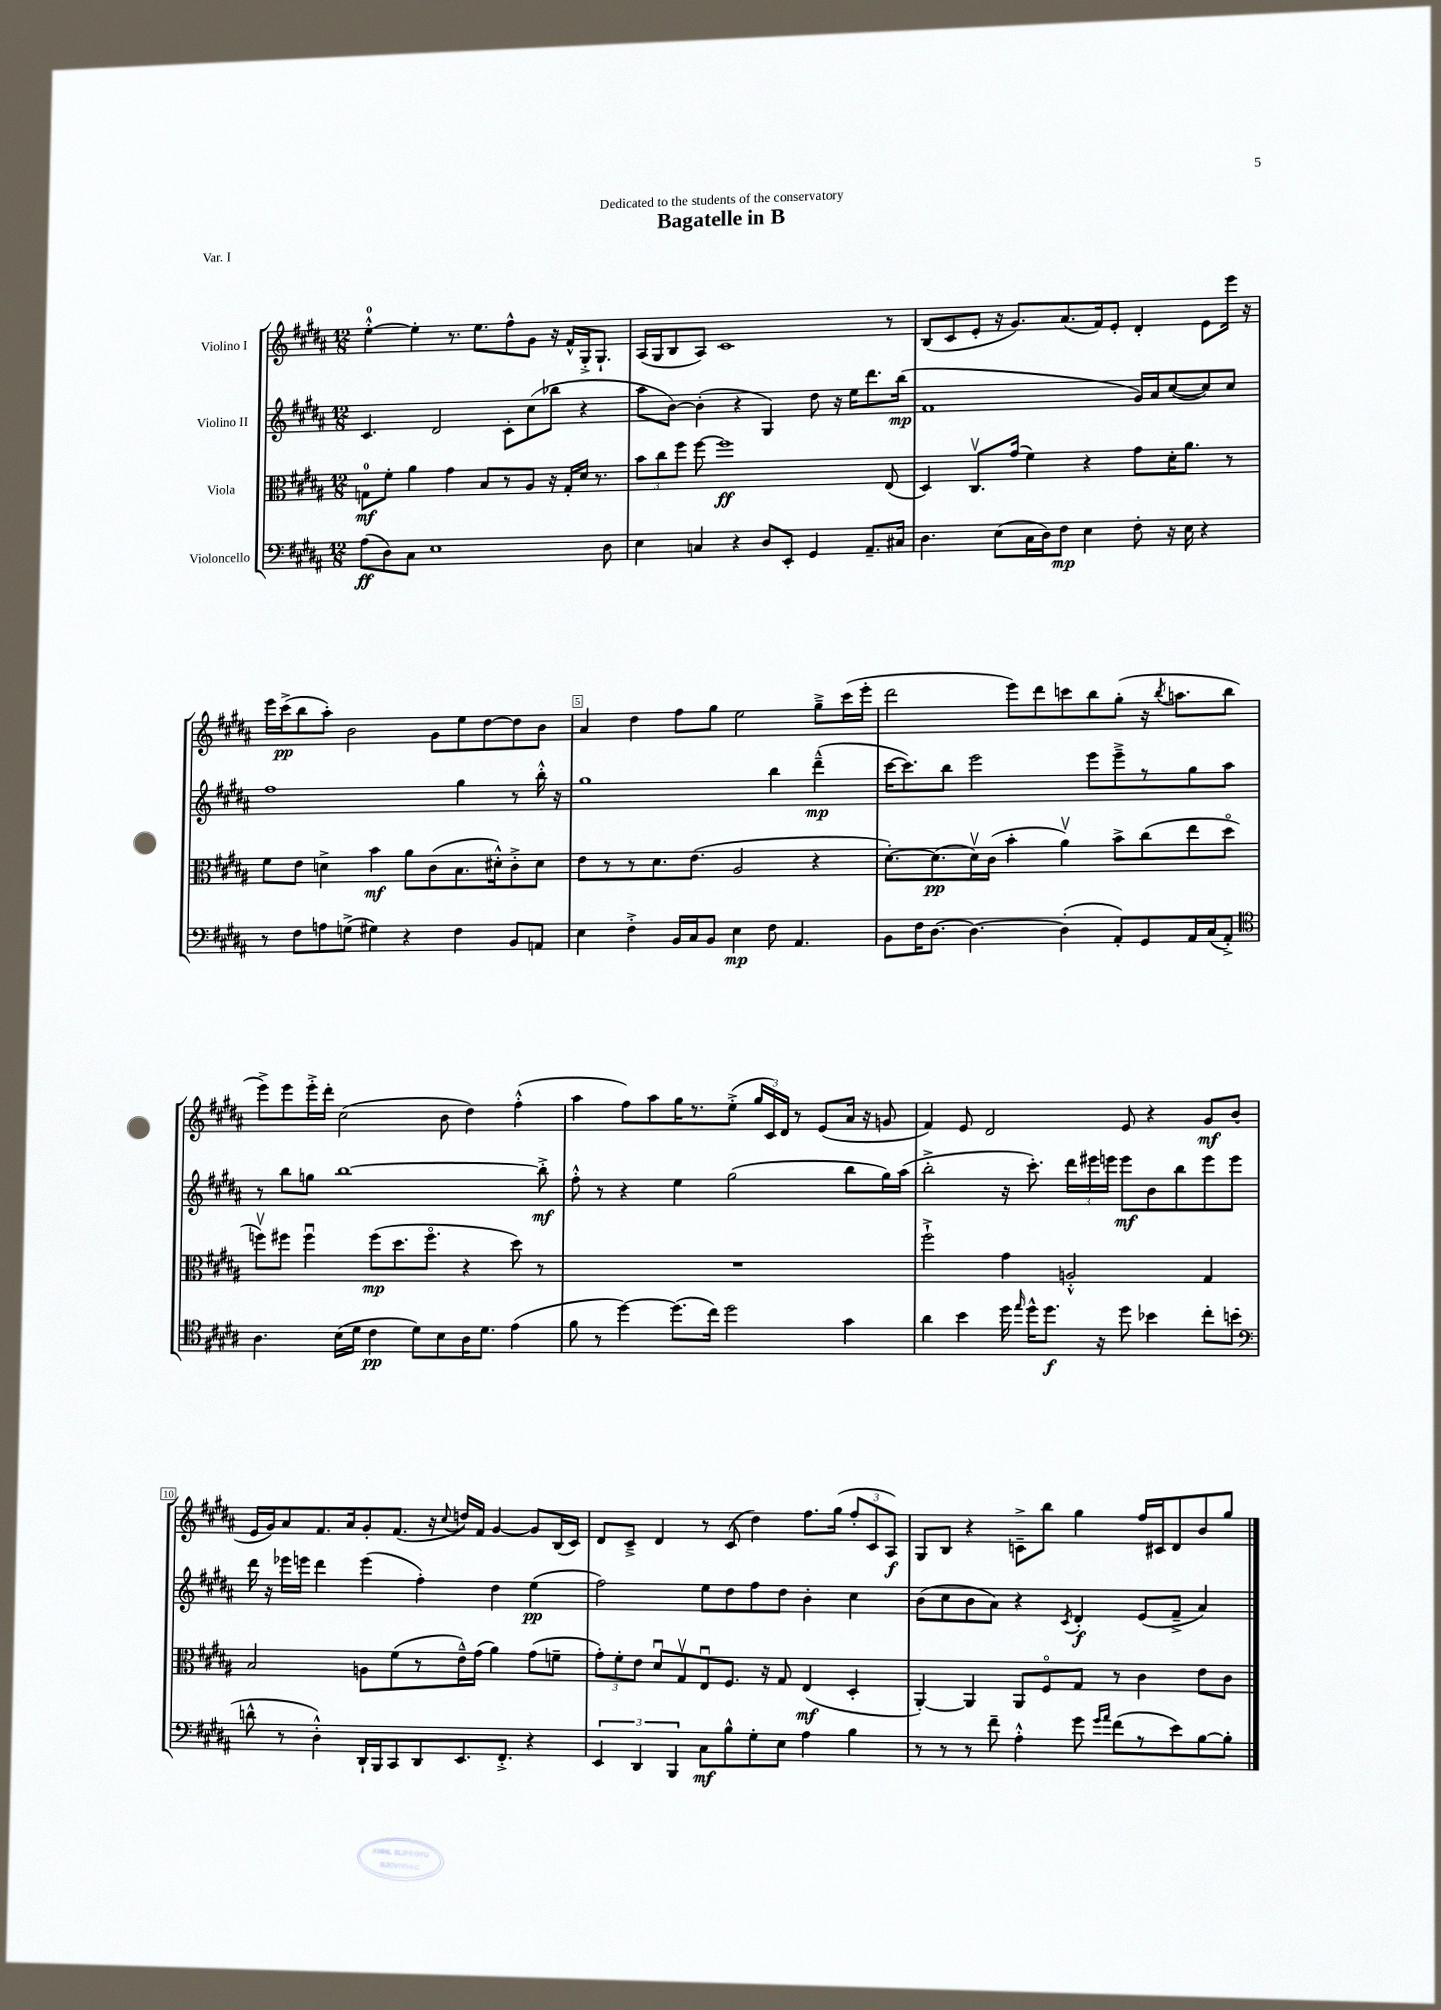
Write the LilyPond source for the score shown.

\header { title = "Bagatelle in B" dedication = "Dedicated to the students of the conservatory" piece = "Var. I" }
<<
\new StaffGroup <<
\new Staff = "s0" \with { instrumentName = "Violino I" } {
    \clef treble \key b \major \numericTimeSignature \time 12/8
    \autoBeamOff e''4-0~-.-^ e''4-. r8. e''8.[ fis''8-^ gis'8] r16 fis'16[-^ gis16-.-> gis8.]-! |
    ais16[( gis16 b8 ais8]) cis'1 r8 |
    b8[( cis'8 e'8]-. r16 gis'8.[) ais'8.( fis'16) e'8]-. dis'4-. e'8[ e'''16] r16 |
    e'''16[ cis'''16->\pp( b''8 ais''8]-.) b'2 gis'8[ e''8 dis''8~ dis''8 b'8] |
    ais'4 dis''4 fis''8[ gis''8] e''2 gis''8[---> cis'''16( e'''16]-. |
    dis'''2 e'''8[) dis'''8 c'''8 b''8 gis''8]-.( r16 \acciaccatura { b''8 } a''8.[ b''8] |
    e'''8[->) e'''8 e'''16-.-> dis'''16]-. cis''2( b'8 dis''4) fis''4-.-^( |
    ais''4 fis''8[) ais''8 gis''16 r8. e''8]-.->( \tuplet 3/2 { gis''16[ cis'16) dis'16] } r8 e'8[( ais'16] r16 g'8 |
    fis'4) e'8 dis'2 e'8 r4 gis'8[\mf b'8]( |
    e'16[ gis'16) ais'8 fis'8. ais'16 gis'8-. fis'8.]( r16 \appoggiatura { cis''8 } d''16[) fis'16] gis'4~ gis'8[ b16( cis'16]) |
    dis'8[ cis'8]---> dis'4 r8 cis'8( dis''4) fis''8.[ gis''16]( \tuplet 3/2 { fis''8[-. cis'8 ais8]\f) } |
    gis8[ b8] r4 c'8[---> b''8] gis''4 fis''16[ cis'16 dis'8 b'8 gis''8] \bar "|." |
}
\new Staff = "s1" \with { instrumentName = "Violino II" } {
    \clef treble \key b \major \numericTimeSignature \time 12/8
    \autoBeamOff cis'4. dis'2 cis'8[-. cis''8( bes''8] r4 |
    ais''8[ b'8]~) b'4-.( r4 gis4) dis''8 r16 e''16[ dis'''8. b''16]\mp( |
    fis'1 gis'16[) ais'16 cis''8~( cis''8) cis''8] |
    fis''1 gis''4 r8 b''16-.-^ r16 |
    gis''1 b''4 dis'''4---^\mp( |
    cis'''16[~ cis'''8.) b''8] e'''2 e'''8[ e'''8---> r8 gis''8 ais''8] |
    r8 b''8[ g''8] b''1~ b''8-.->\mf |
    fis''8-.-^ r8 r4 e''4 gis''2( b''8[ gis''16) ais''16]( |
    b''2-.-> r16 cis'''8.-.) \tuplet 3/2 { dis'''16[ eis'''16 e'''16] } e'''8[\mf b'8 b''8 e'''8 e'''8] |
    dis'''16 r16 ees'''16[ e'''16] dis'''4 e'''4( fis''4-.) dis''4 e''4\pp( |
    fis''2) e''8[ dis''8 fis''8 dis''8] b'4-. cis''4 |
    b'8[( cis''8 b'8 ais'8]) r4 \acciaccatura { cis'8 } dis'4-.\f e'8[( fis'8]---> ais'4) \bar "|." |
}
\new Staff = "s2" \with { instrumentName = "Viola" } {
    \clef alto \key b \major \numericTimeSignature \time 12/8
    \autoBeamOff g8[-0\mf fis'8]-. ais'4 gis'4 b8[ r8 ais8] r16 g16[-. dis'16] r8. |
    \tuplet 3/2 { b'8[ cis''8 fis''8] } fis''8~ fis''1\ff e8( |
    dis4) cis8.[\upbow gis'16]( fis'4) r4 gis'8[ dis'16-. ais'8.] r8 |
    fis'8[ e'8] d'4-> b'4\mf ais'8[ cis'8( b8. dis'16-.-^) cis'8-.-> dis'8] |
    e'8[ r8 r8 dis'8. e'8.]( ais2 r4 |
    dis'8.[~-.) dis'8.\pp( dis'16\upbow) cis'16]( b'4-. ais'4\upbow) b'8[-> cis''8( e''8 dis''8]\flageolet |
    f''8[\upbow) fis''8] fis''4\downbow fis''8[\mp( dis''8. fis''8.]\flageolet r4 dis''8) r8 |
    R1. |
    fis''2-!-> gis'4 a2-.-^ gis4 |
    b2 a8[ fis'8( r8 e'16---^) gis'16]( ais'4) gis'8[( f'8]-- |
    \tuplet 3/2 { gis'8[-.) fis'8-. e'8] } dis'8[\downbow gis8\upbow e8\downbow fis8.] r16 gis8 e4\mf( dis4-. |
    ais,4~-.) ais,4 ais,8[ fis8\flageolet gis8] r8 cis'4 e'8[ cis'8] \bar "|." |
}
\new Staff = "s3" \with { instrumentName = "Violoncello" } {
    \clef bass \key b \major \numericTimeSignature \time 12/8
    \autoBeamOff ais8[\ff( dis8) cis8] e1 dis8 |
    e4 c4 r4 dis8[ e,8]-. gis,4 ais,8.[-- cis16] |
    dis4. e8[( cis16 dis16) fis8]\mp e4 fis8-. r16 e16 r4 |
    r8 fis8[ a8 g8]->( gis4) r4 fis4 b,8[ a,8] |
    e4 fis4-.-> b,16[ cis16 b,8] e4\mp fis8 ais,4. |
    b,8[ fis16 dis8.]~ dis4.~ dis4-.( ais,8[-.) gis,8 ais,16 cis16( ais,8]-.->) |
    \clef tenor ais4. b16[( dis'16] cis'4\pp dis'8[) b8 ais16 dis'8.] e'4( |
    fis'8 r8 dis''4~) dis''8.[( cis''16]) dis''2 gis'4 |
    ais'4 b'4 dis''16 \grace { e''16 } dis''16[-^ dis''8.]\f r16 dis''8 bes'4 cis''8[-. b'8]( |
    \clef bass d'8-^ r8 dis4-.-^) dis,16[-! b,,16 cis,8 dis,8 e,8. fis,8.]-.-> r4 |
    \tuplet 3/2 { e,4 dis,4 b,,4 } cis8[\mf b8-^ gis8-. e8] ais4 b4 |
    r8 r8 r8 fis'8-- ais4-.-^ gis'8 \grace { gis'16[ ais'16] } fis'8[( r8 e'8) b8~ b8]-. \bar "|." |
}
>>
>>
\layout { \context { \Score \override BarNumber.break-visibility = ##(#f #t #t) barNumberVisibility = #(every-nth-bar-number-visible 5) \override BarNumber.stencil = #(make-stencil-boxer 0.1 0.3 ly:text-interface::print) } }
